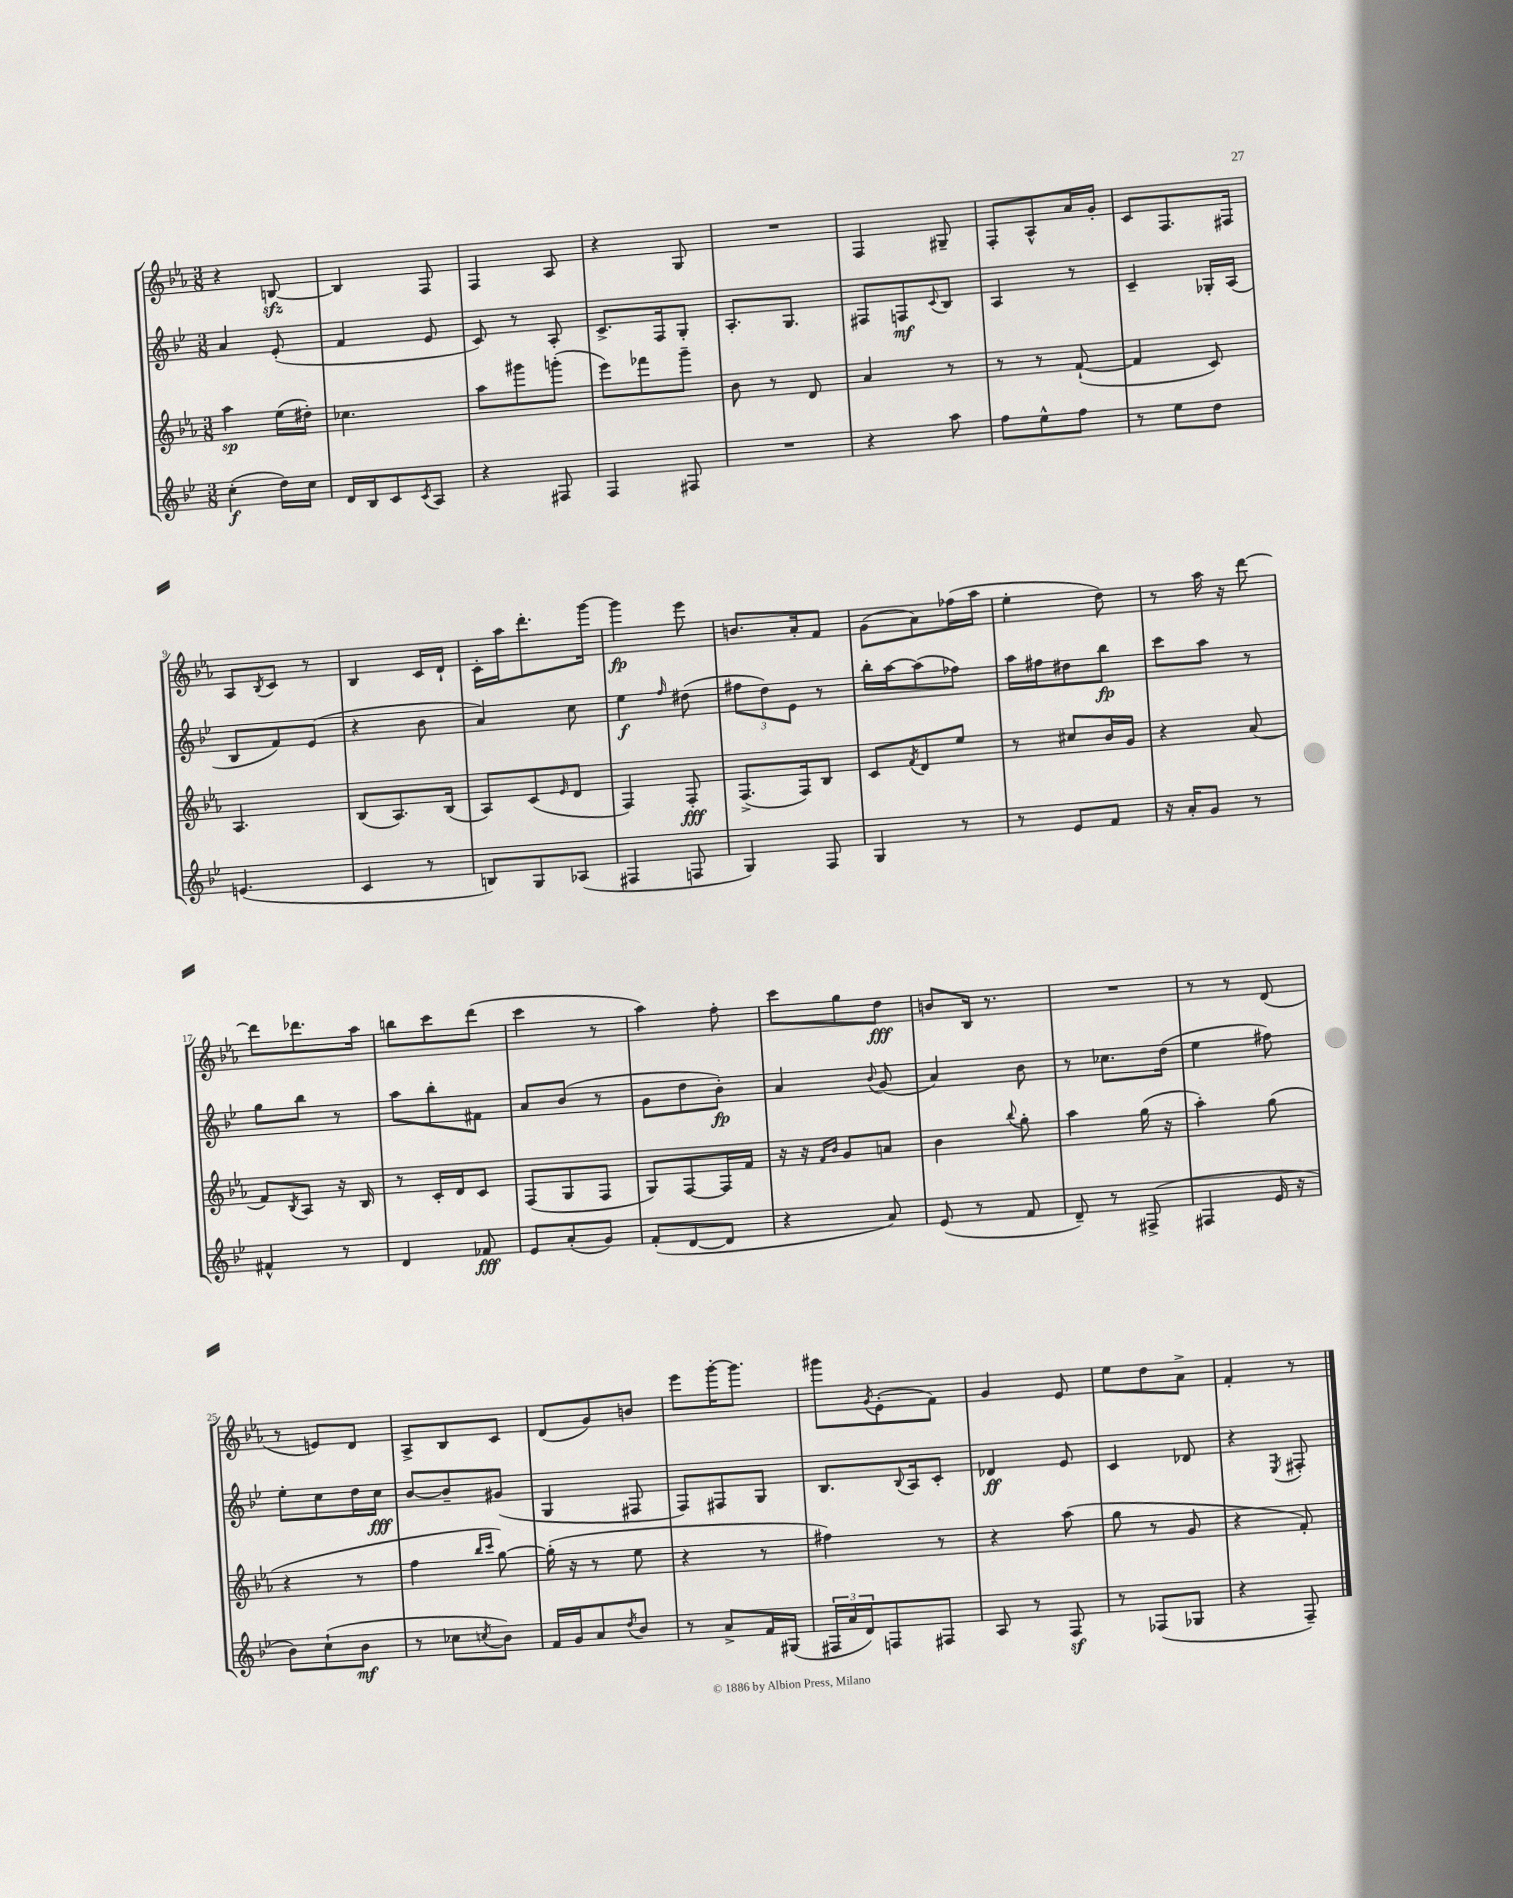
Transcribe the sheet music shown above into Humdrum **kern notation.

**kern	**kern	**kern	**kern
*staff4	*staff3	*staff2	*staff1
*clefG2	*clefG2	*clefG2	*clefG2
*k[b-e-]	*k[b-e-a-]	*k[b-e-]	*k[b-e-a-]
*M3/8	*M3/8	*M3/8	*M3/8
(4cc'	4aa-	4a	4r
16dd)	(16ee-	(8e-'	[8B
16cc	16dd#')	.	.
=	=	=	=
16d	4.cc-	4f	4B]
16B-	.	.	.
8c	.	.	.
8qc	.	.	.
8A	.	8e-	8F
=	=	=	=
4r	8aa-	8c)	4F
.	8ggg#	8r	.
8F#	(8ggg'	8A'	8A-
=	=	=	=
4F	8eee-)	8.c^	4r
.	8fff-	.	.
.	.	16F	.
8F#	8ggg~	8G'	8G
=	=	=	=
4.r	8b-	8.A'	4.r
.	8r	.	.
.	.	8.G	.
.	8d	.	.
=	=	=	=
4r	4a-	8F#	4F
.	.	8F	.
.	.	8qqc	.
8aa	8r	8B-	8G#~
=	=	=	=
8ff	8r	4A	8F'
8ee-^^	8r	.	8A-^^
8ff	([8f`	8r	16a-
.	.	.	16g'
=	=	=	=
8r	4f]	4c~	8c
8ee-	.	.	8.F
8dd	8c)	16G-'	.
.	.	(16A	16F#
=	=	=	=
(4.e	4.A-	8B-	8A-
.	.	.	8qB-
.	.	8f)	8c
.	.	(8e-	8r
=	=	=	=
4c	(8B-	4r	4B-
.	8.A-)	.	.
8r	.	8b-	16c
.	(16B-	.	16d`
=	=	=	=
8B)	8A-)	4a)	16c'
.	.	.	16aa-
8G	(8c	.	8.ddd'
.	16qqe-	.	.
(8A-	8d	8cc	.
.	.	.	[16ggg
=	=	=	=
4F#	4F)	4ee-	4ggg]
.	.	16qqff	.
8F	8F'	(8dd#	8eee-
=	=	=	=
4G)	(8.F^	12ff#	8.b
.	.	12dd)	.
.	.	12e-	.
.	16F)	.	16a-'
8F	8B-	8r	8f
=	=	=	=
4G	8c	16bb-'	(8g
.	.	[16aa	.
.	8qf	.	.
.	8d	(8aa]	8a-)
8r	8ee-	8ff-)	(16ff-
.	.	.	16aa-
=	=	=	=
8r	8r	16aa	4ee-'
.	.	16ff#	.
8e-	8cc#	8dd#	.
8f	16b-	8bb-	8dd)
.	16g	.	.
=	=	=	=
16r	4r	8ccc	8r
16a'	.	.	.
8g	.	8aa	16aa-
.	.	.	16r
8r	(8a-	8r	[8ddd
=	=	=	=
4f#^^	8f)	8gg	8ddd]
.	8qB-	.	.
.	8A-	8bb-	8.ddd-
8r	16r	8r	.
.	16B-	.	16aa-
=	=	=	=
4d	8r	8aa	8bb
.	16c'	8bb-'	8ccc
.	16d	.	.
8f-	8c	8f#	(8ddd
=	=	=	=
8e-	(8F	8a	4ccc
(8a'	8G	(8b-	.
8g)	8F	8r	8r
=	=	=	=
(8f'	8G)	8g	4aa-)
[8d	[8F	8dd	.
8d]	16F]	8b-')	8ff'
.	16f	.	.
=	=	=	=
4r	16r	4a	8ccc
.	16r	.	.
.	16qqf	.	.
.	16qqb-	.	.
.	8g	.	8gg
.	.	8qqb-	.
8a)	8a	(8g	8dd
=	=	=	=
(8e-	4b-	4a)	8b
8r	.	.	16B-
.	.	.	8.r
.	8qqbb-	.	.
8f	8gg'	8b-	.
=	=	=	=
8d~)	4aa-	8r	4.r
8r	.	8.cc-	.
(8F#^	(16gg	.	.
.	16r	(16dd	.
=	=	=	=
4F#	4aa-')	4ee-	8r
.	.	.	8r
16e-	(8gg	8ff#)	(8d
16r	.	.	.
=	=	=	=
8b-)	4r	8ee-'	8r
(8cc`	.	8cc	8e)
8b-	8r	16dd	8d
.	.	16cc	.
=	=	=	=
8r	4ff	[8b-	8A-^
8cc-	.	8b-~]	8B-
.	16qqbb-	.	.
8qcc	16qqccc	.	.
8b-)	[8gg)	(8g#	8c
=	=	=	=
16f	(16gg']	4G	(8d
16g	16r	.	.
8a	8r	.	8g)
8qdd	.	.	.
8b-	8ee-	8F#	8b
=	=	=	=
8r	4r	8F)	8eee-
8a^	.	8F#	[16ggg'
.	.	.	8.ggg]
16f	8r	8G	.
(16G#	.	.	.
=	=	=	=
24F#	4ff#)	8.B-	8ggg#
24a	.	.	.
24d)	.	.	.
.	.	.	8qg
8F	.	.	(8e-'
.	.	8qqB-	.
.	.	16A	.
8F#	8r	8c'	8f)
=	=	=	=
8A	4r	4d-	4g
8r	.	.	.
8F	(8aa-	8e-	8e-
=	=	=	=
8r	8gg	4c	8ee-
(8F-	8r	.	8dd
8G-	8g	8d-	8a-^
=	=	=	=
4r	4r	4r	4f'
.	.	8qE-	.
8F~)	8f')	8F#'	8r
==	==	==	==
*-	*-	*-	*-
